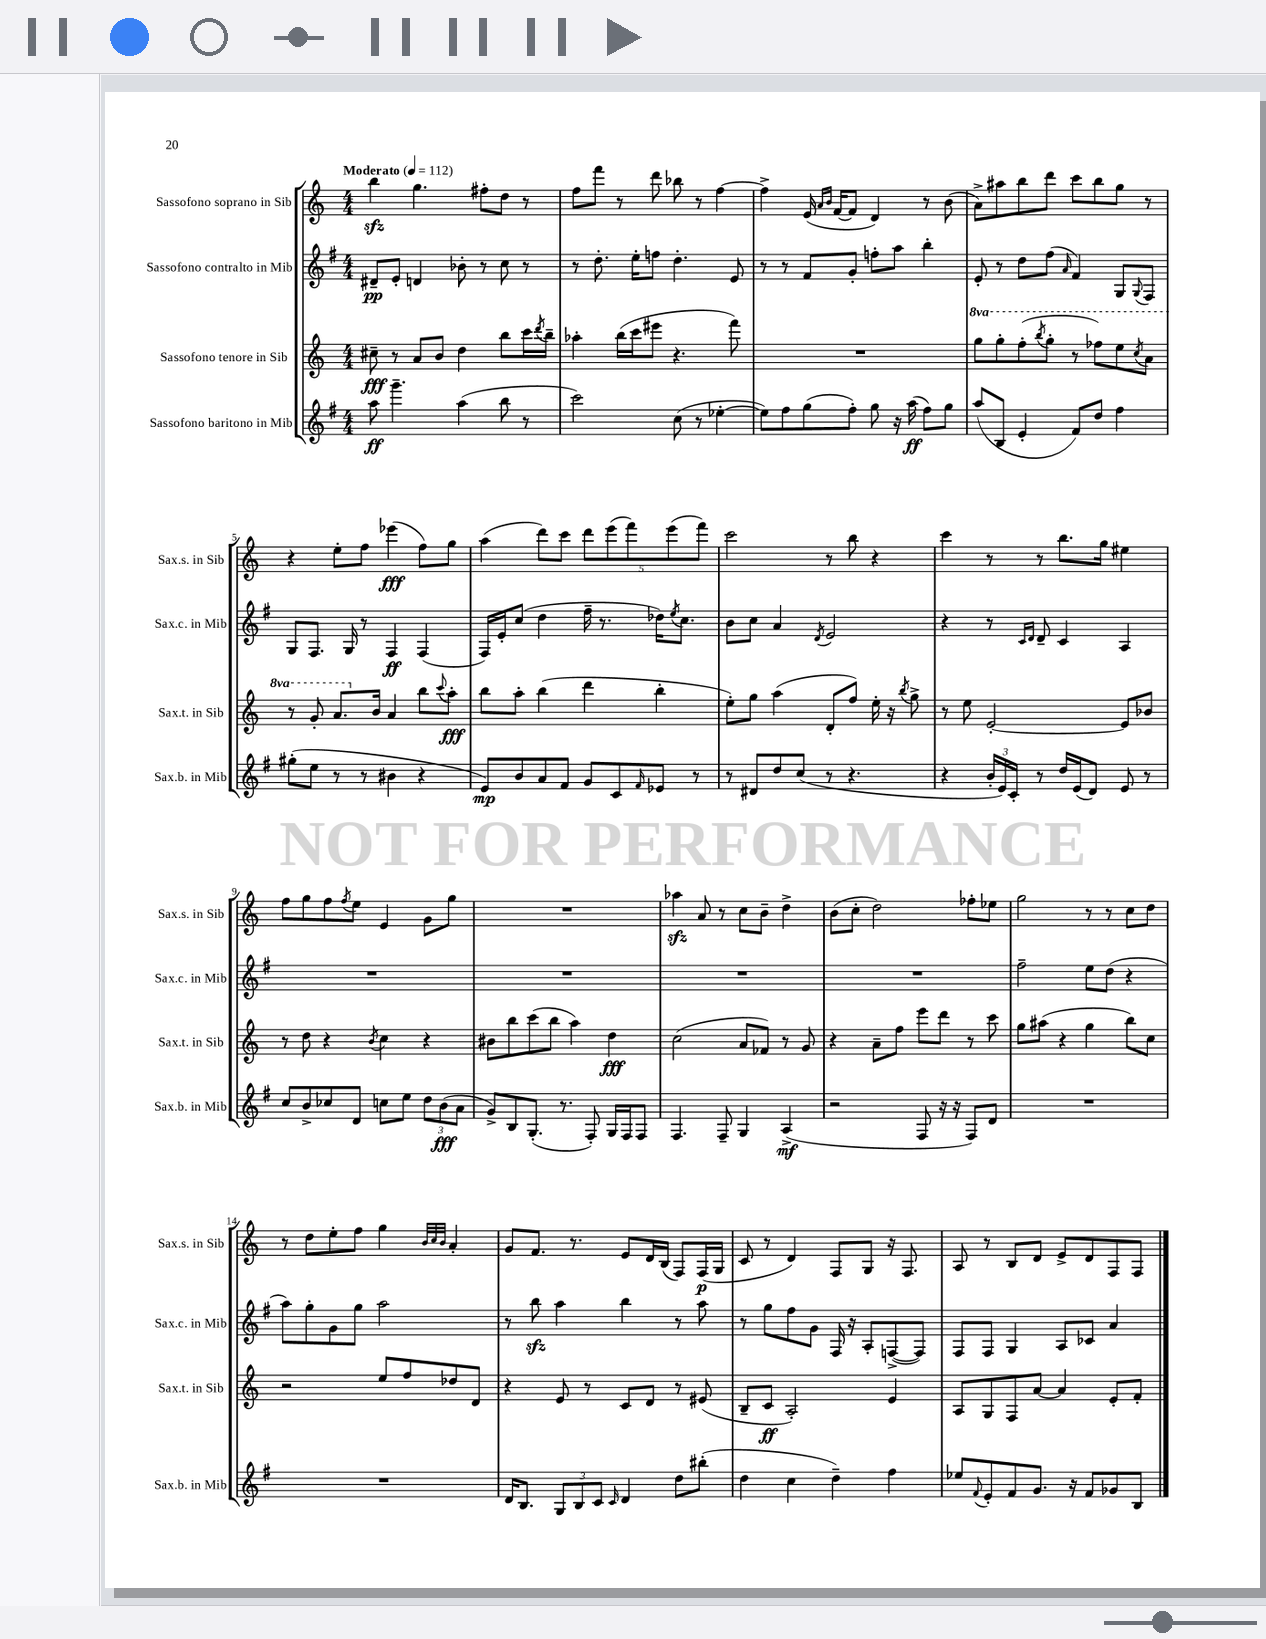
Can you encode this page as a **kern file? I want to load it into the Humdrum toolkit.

**kern	**dynam	**kern	**dynam	**kern	**dynam	**kern	**dynam
*part4	*part4	*part3	*part3	*part2	*part2	*part1	*part1
*staff4	*staff4	*staff3	*staff3	*staff2	*staff2	*staff1	*staff1
*I"Sassofono baritono in Mib	*	*I"Sassofono tenore in Sib	*	*I"Sassofono contralto in Mib	*	*I"Sassofono soprano in Sib	*
*I'Sax.b. in Mib	*	*I'Sax.t. in Sib	*	*I'Sax.c. in Mib	*	*I'Sax.s. in Sib	*
*clefG2	*	*clefG2	*	*clefG2	*	*clefG2	*
*k[f#]	*	*k[]	*	*k[f#]	*	*k[]	*
*M4/4	*	*M4/4	*	*M4/4	*	*M4/4	*
*MM112	*	*MM112	*	*MM112	*	*MM112	*
=1	=1	=1	=1	=1	=1	=1	=1
!	!	!	!	!	!	!LO:TX:a:B:t=Moderato	!
8aa\	ff	8cc#X~\	fff	8d#X~/L	pp	4bbzz\	.
4.ggg~\	.	8r	.	8e'/J	.	.	.
.	.	8a/L	.	4dn/	.	4.gg\	.
.	.	8b/J	.	.	.	.	.
(4aa\	.	4dd\	.	8b-X'\	.	.	.
.	.	.	.	8r	.	8ff#X'\L	.
8bb\	.	8bb\L	.	8cc\	.	8dd\J	.
8r	.	16ccc\L	.	8r	.	8r	.
.	.	8qddd/	.	.	.	.	.
.	.	16bb~\JJ	.	.	.	.	.
=2	=2	=2	=2	=2	=2	=2	=2
2ccc\)	.	4aa-X'\	.	8r	.	8ff\L	.
.	.	.	.	8.dd'\	.	8fff\J	.
.	.	(16bb\LL	.	.	.	8r	.
.	.	16ccc\J	.	16ee'\KL	.	.	.
.	.	8eee#X\J	.	8ffn\J	.	8ddd\	.
(8cc\	.	4.r	.	4.dd'\	.	8bb-X\	.
8r	.	.	.	.	.	8r	.
[4ee-X'\	.	.	.	.	.	[4ff\	.
.	.	8fff\)	.	8e/	.	.	.
=3	=3	=3	=3	=3	=3	=3	=3
8ee-\L])	.	1r	.	8r	.	4ff^\]	.
8ff#\	.	.	.	8r	.	.	.
(8gg\	.	.	.	8f#/L	.	(16e/	.
.	.	.	.	.	.	16qqa/LL	.
.	.	.	.	.	.	16qqb/JJ	.
.	.	.	.	.	.	[16f/KL	.
8ff#'\J)	.	.	.	8g'/J	.	8f/J]	.
8gg\	.	.	.	8ffn'\L	.	4d/)	.
16r	.	.	.	8aa\J	.	.	.
(16aa\	ff	.	.	.	.	.	.
8ff#\L)	.	.	.	4bb'\	.	8r	.
8gg\J	.	.	.	.	.	(8b\	.
=4	=4	=4	=4	=4	=4	=4	=4
*	*	*8va	*	*	*	*	*
(8aa/L	.	8ggg\L	.	8e'/	.	8a^\L)	.
8B/J	.	8ggg'\	.	8r	.	8aa#X\	.
4e'/	.	(8fff'\	.	8dd\L	.	8bb\	.
.	.	8qbbb/	.	.	.	.	.
.	.	8ggg'\J	.	(8ff#\J	.	8ddd\J	.
.	.	.	.	16qqa/	.	.	.
8f#/L)	.	8r	.	4f#/)	.	8ccc\L	.
8dd/J	.	8fff-X\L)	.	.	.	8bb\	.
4ff#\	.	8eee\	.	8G/L	.	8gg\J	.
.	.	8qccc/	.	8qqG/	.	.	.
.	.	8aa\J	.	8F#/J	.	8r	.
!!LO:LB:g=z
=5	=5	=5	=5	=5	=5	=5	=5
(8gg#X'\L	.	8r	.	8G/L	.	4r	.
8ee\J	.	8gg'/	.	8.F#/J	.	.	.
8r	.	8.aa/L	.	.	.	8ee'\L	.
.	.	.	.	16G/	.	.	.
8r	.	.	.	8r	.	8ff\J	.
*	*	*X8va	*	*	*	*	*
.	.	16b/Jk	.	.	.	.	.
4b#X\	.	4a/	.	4F#/	ff	(4eee-X\	fff
4r	.	8bb\L	.	(4F#/	.	8ff\L)	.
.	.	8qqccc/	.	.	.	.	.
.	.	8aa'\J	fff	.	.	8gg\J	.
=6	=6	=6	=6	=6	=6	=6	=6
8e/L)	mp	8bb\L	.	16F#/LL)	.	(4aa\	.
.	.	.	.	16e'/J	.	.	.
8b/	.	8aa'\J	.	(8cc/J	.	.	.
8a/	.	(4bb\	.	4dd\	.	8ddd\L)	.
8f#/J	.	.	.	.	.	8ccc\J	.
8g/L	.	4ddd\	.	16ff#~\	.	10ddd\L	.
.	.	.	.	8.r	.	.	.
.	.	.	.	.	.	(10eee\	.
8c/	.	.	.	.	.	.	.
.	.	.	.	.	.	10fff\)	.
16qqf#/	.	.	.	.	.	.	.
8e-X/J	.	4bb'\	.	16dd-X\KL)	.	.	.
.	.	.	.	.	.	(10eee\	.
.	.	.	.	8qee/	.	.	.
.	.	.	.	8.cc\J	.	.	.
8r	.	.	.	.	.	.	.
.	.	.	.	.	.	10fff\J)	.
=7	=7	=7	=7	=7	=7	=7	=7
8r	.	8ee'\L)	.	8b\L	.	2ccc\	.
8d#X/L	.	8gg\J	.	8cc\J	.	.	.
8dd/	.	(4aa\	.	4a/	.	.	.
(8cc/J	.	.	.	.	.	.	.
.	.	.	.	8qd/	.	.	.
8r	.	8d'/L	.	2e/	.	8r	.
4.r	.	8ff/J)	.	.	.	8bb\	.
.	.	16ee'\	.	.	.	4r	.
.	.	16r	.	.	.	.	.
.	.	8qbb/	.	.	.	.	.
.	.	8gg^\	.	.	.	.	.
=8	=8	=8	=8	=8	=8	=8	=8
4r	.	8r	.	4r	.	4ccc\	.
.	.	8ee\	.	.	.	.	.
24b'/LL	.	[2e'/	.	8r	.	8r	.
24e/)	.	.	.	.	.	.	.
24c'/JJ	.	.	.	.	.	.	.
.	.	.	.	16qqc/LL	.	.	.
.	.	.	.	16qqd/JJ	.	.	.
8r	.	.	.	8d~/	.	8r	.
16dd/LL	.	.	.	4c/	.	8.bb\L	.
(16e/J	.	.	.	.	.	.	.
8d/J)	.	.	.	.	.	.	.
.	.	.	.	.	.	16gg\Jk	.
8e/	.	8e/L]	.	4A/	.	4ee#X\	.
8r	.	8b-X/J	.	.	.	.	.
!!LO:LB:g=z
=9	=9	=9	=9	=9	=9	=9	=9
8cc/L	.	8r	.	1r	.	8ff\L	.
8b^/	.	8dd\	.	.	.	8gg\	.
8cc-X/	.	4r	.	.	.	8ff\	.
.	.	.	.	.	.	8qff/	.
8d/J	.	.	.	.	.	8ee\J	.
.	.	8qb/	.	.	.	.	.
8ccn\L	.	4cc\	.	.	.	4e/	.
8ee\J	.	.	.	.	.	.	.
12dd\L	.	4r	.	.	.	8g\L	.
(12b\	fff	.	.	.	.	.	.
.	.	.	.	.	.	8gg\J	.
12a\J	.	.	.	.	.	.	.
=10	=10	=10	=10	=10	=10	=10	=10
8g^/L)	.	8b#X\L	.	1r	.	1r	.
8B/	.	8bb\	.	.	.	.	.
(8.G'/J	.	(8ccc\	.	.	.	.	.
.	.	8bb\J	.	.	.	.	.
8.r	.	.	.	.	.	.	.
.	.	4aa\)	.	.	.	.	.
8F#'/)	.	.	.	.	.	.	.
16G/LL	.	4dd\	fff	.	.	.	.
16F#/J	.	.	.	.	.	.	.
8F#/J	.	.	.	.	.	.	.
=11	=11	=11	=11	=11	=11	=11	=11
4.F#/	.	(2cc\	.	1r	.	4aa-Xzz\	.
.	.	.	.	.	.	8a/	.
8F#~/	.	.	.	.	.	8r	.
4G/	.	8a/L	.	.	.	8cc\L	.
.	.	8f-X/J)	.	.	.	8b~\J	.
(4A^/	mf	8r	.	.	.	4dd^\	.
.	.	8g/	.	.	.	.	.
=12	=12	=12	=12	=12	=12	=12	=12
2r	.	4r	.	1r	.	(8b\L	.
.	.	.	.	.	.	8cc'\J	.
.	.	8a~\L	.	.	.	2dd\)	.
.	.	8ff\J	.	.	.	.	.
8F#/	.	8eee\L	.	.	.	.	.
16r	.	8ddd\J	.	.	.	.	.
16r	.	.	.	.	.	.	.
8F#/L)	.	8r	.	.	.	8ff-X'\L	.
8d/J	.	8ccc\	.	.	.	8ee-X\J	.
=13	=13	=13	=13	=13	=13	=13	=13
1r	.	8gg\L	.	2ff#~\	.	2gg\	.
.	.	(8aa#X\J	.	.	.	.	.
.	.	4r	.	.	.	.	.
.	.	4gg\	.	8ee\L	.	8r	.
.	.	.	.	(8dd\J	.	8r	.
.	.	8bb\L)	.	4r	.	8cc\L	.
.	.	8cc\J	.	.	.	8dd\J	.
!!LO:LB:g=z
=14	=14	=14	=14	=14	=14	=14	=14
1r	.	2r	.	8aa\L)	.	8r	.
.	.	.	.	8gg'\	.	8dd\L	.
.	.	.	.	8g\	.	8ee'\	.
.	.	.	.	8gg\J	.	8ff\J	.
.	.	8ee/L	.	2aa\	.	4gg\	.
.	.	8ff/	.	.	.	.	.
.	.	.	.	.	.	32qqb/LLL	.
.	.	.	.	.	.	32qqcc/	.
.	.	.	.	.	.	32qqb/JJJ	.
.	.	8dd-X/	.	.	.	4a'/	.
.	.	8d/J	.	.	.	.	.
=15	=15	=15	=15	=15	=15	=15	=15
16d/KL	.	4r	.	8r	.	8g/L	.
8.B/J	.	.	.	.	.	.	.
.	.	.	.	8bbzz\	.	8.f/J	.
12G/L	.	8e/	.	4aa\	.	.	.
.	.	.	.	.	.	8.r	.
12B/	.	.	.	.	.	.	.
.	.	8r	.	.	.	.	.
12c/J	.	.	.	.	.	.	.
16qqc/	.	.	.	.	.	.	.
4d/	.	8c/L	.	4bb\	.	8e/L	.
.	.	8d/J	.	.	.	16d/L	.
.	.	.	.	.	.	(16B/JJ	.
8dd\L	.	8r	.	8r	.	8F/L)	.
(8bb#X'\J	.	(8e#X/	.	8aa\	.	(16F/L	p
.	.	.	.	.	.	16G/JJ	.
=16	=16	=16	=16	=16	=16	=16	=16
4dd\	.	8B~/L	.	8r	.	8c/	.
.	.	8c/J	ff	8gg\L	.	8r	.
4cc\	.	2A'/)	.	8ff#\	.	4d/)	.
.	.	.	.	8g\J	.	.	.
4dd~\)	.	.	.	16F#/	.	8F/L	.
.	.	.	.	16r	.	.	.
.	.	.	.	8A'/L	.	8G/J	.
4ff#\	.	4e/	.	([8Fn^/	.	16r	.
.	.	.	.	.	.	8.F/	.
.	.	.	.	8F/J])	.	.	.
=17	=17	=17	=17	=17	=17	=17	=17
8ee-X/L	.	8A/L	.	8F#/L	.	8A/	.
8qqf#/	.	.	.	.	.	.	.
8e'/	.	8G/	.	8F#/J	.	8r	.
8f#/	.	8F/	.	4G/	.	8B/L	.
8.g/J	.	[8a/J	.	.	.	8d/J	.
.	.	4a/]	.	8A/L	.	8e^/L	.
16r	.	.	.	.	.	.	.
8f#/L	.	.	.	8c-X/J	.	8d/	.
8g-X/	.	8e'/L	.	4a/	.	8F/	.
8B/J	.	8f'/J	.	.	.	8F/J	.
==	==	==	==	==	==	==	==
*-	*-	*-	*-	*-	*-	*-	*-
